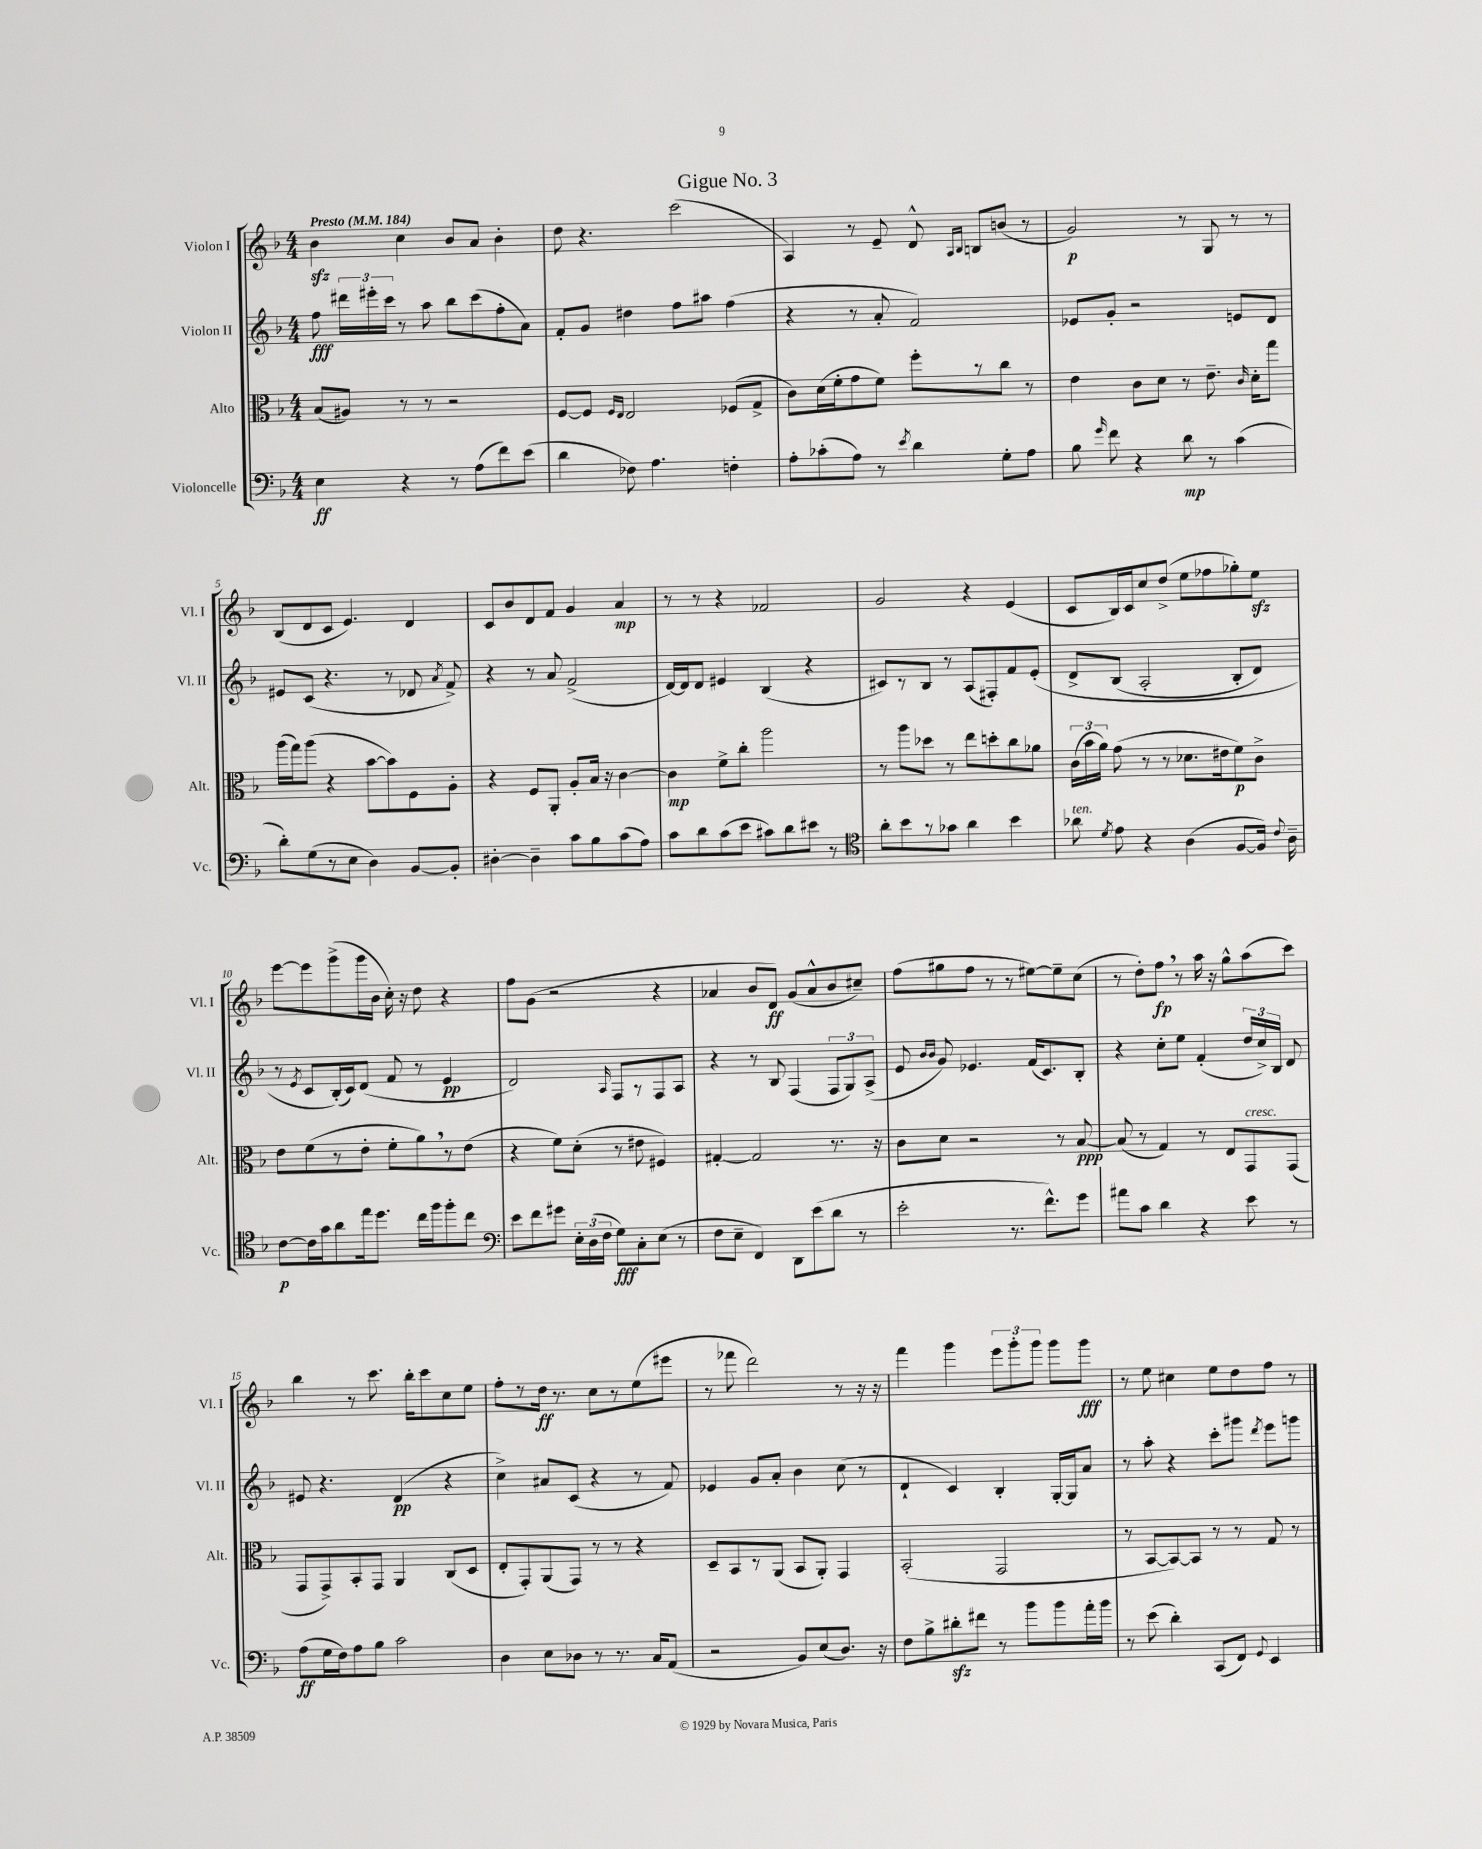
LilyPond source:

\header { title = "Gigue No. 3" }
<<
\new StaffGroup <<
\new Staff = "s0" \with { instrumentName = "Violon I" shortInstrumentName = "Vl. I" } {
    \clef treble \key f \major \numericTimeSignature \time 4/4 \tempo "Presto" 4 = 184
    \autoBeamOff bes'4\sfz c''4 bes'8[ a'8] bes'4-. |
    d''8 r4. c'''2( |
    a4) r8 e'8-- d'8-^ \grace { a16[ bes16] } b8[ b'8]( r8 |
    g'2\p) r8 g8 r8 r8 |
    bes8[( d'8 c'8] e'4.) d'4 |
    c'8[ bes'8 d'8 f'8] g'4 a'4\mp |
    r8 r8 r4 fes'2 |
    g'2 r4 e'4( |
    c'8[ bes16) c'16 c''8 d''8]->( e''8[ fes''8 ges''8-.) e''8]\sfz |
    e'''8[~ e'''8 g'''8->( g'''16 bes'16] c''16-.) r16 d''8 r4 |
    f''8[ g'8]( r2 r4 |
    aes'4 bes'8[ d'8]\ff) g'8[( aes'8-^ bes'8 cis''8]--) |
    f''8[( gis''8 f''8] r8 r8 eis''8[~) eis''8-- c''8]( |
    r8 d''8[-.) f''8]\fp \breathe r8 a''16 r16 g''8[-^ a''8( c'''8]) |
    bes''4 r8 c'''8. bes''16[-. c'''8 c''8 e''8] |
    f''8[-. r8 d''16]\ff r8. c''8[ r8 e''8( eis'''8] |
    r8 fes'''8 d'''2) r8 r16 r16 |
    f'''4 g'''4 \tuplet 3/2 { e'''8[ g'''8-. g'''8] } g'''8[ g'''8]\fff |
    r8 e''8 cis''4 e''8[ d''8 f''8] r8 \bar "|." |
}
\new Staff = "s1" \with { instrumentName = "Violon II" shortInstrumentName = "Vl. II" } {
    \clef treble \key f \major \numericTimeSignature \time 4/4
    \autoBeamOff f''8\fff \tuplet 3/2 { dis'''16[ eis'''16-. c'''16] } r8 a''8 bes''8[ c'''8( f''8-. a'8]) |
    f'8[-. g'8] dis''4 f''8[ ais''8] f''4( |
    r4 r8 a'8-. f'2) |
    ees'8[ g'8]-. r2 e'8[ d'8] |
    eis'8[ c'8]( r4. r8 des'8 \acciaccatura { a'8 } f'8->) |
    r4 r8 a'8 f'2->( |
    d'16[~) d'16 d'8] eis'4 bes4( r4 |
    cis'8[) r8 bes8] r8 a8[( fis8-.) f'8 e'8]-.\( |
    d'8[-> bes8]( a2-. bes8[-. d'8]) |
    r8 \acciaccatura { e'8 } c'8[ bes16-.(\) c'16) d'8]( f'8 r8 e'4\pp |
    d'2) \grace { a16 } f8[ r8 f8 a8] |
    r4 r8 bes8 f4( \tuplet 3/2 { f8[ g8) a8]->( } |
    e'8 \grace { bes'16[ bes'16] } g'8) ees'4. f'16[( c'8.) bes8]-. |
    r4 c''8[-. e''8] f'4-.( \tuplet 3/2 { d''16[ c''16->) bes16] } d'8 |
    eis'8 r4. d'4\pp( r4 |
    c''4->) ais'8[ c'8]( r4 r8 f'8) |
    ees'4 g'8[ a'8]-. bes'4 c''8( r8 |
    d'4-! c'4) bes4-. g16[~-. g16 a'8] |
    r8 a''8-. r4 c'''8[-. gis'''8] \acciaccatura { d'''8 } e'''8[ g'''8] \bar "|." |
}
\new Staff = "s2" \with { instrumentName = "Alto" shortInstrumentName = "Alt." } {
    \clef alto \key f \major \numericTimeSignature \time 4/4
    \autoBeamOff bes8[( ais8]) r8 r8 r2 |
    f8[~ f8] \grace { f16[ e16] } e2 fes8[( g8]-> |
    c'8[) d'16( f'16-. g'8 f'8]) f''8[-. r8 c''8] r8 |
    e'4 c'8[ d'8] r8 e'8.-- \grace { c'16 } d'16[-. g''8] |
    a''16[( g''16) a''8]( r4 bes'8[~ bes'8) f8 a8]-. |
    r4 f8[ a,8]-. a8[-. bes16] r16 c'4~ |
    c'4\mp f'8[-> c''8]-. a''2 |
    r8 a''8[ des''8] r8 e''8[ d''8-. c''8 aes'8] |
    \tuplet 3/2 { c'16[( bes'16 a'16]) } g'8( r8 r8 des'8.[ eis'16 f'8\p) c'8]-> |
    e'8[ f'8( r8 e'8]-. f'8[-. a'8) \breathe r8 e'8]( |
    r4 f'8[) d'8]-.( r8 eis'8 fis4) |
    gis4~-. gis2 r8. r16 |
    c'8[ d'8] r2 r8 bes8~\ppp |
    bes8( r8 g4) r8 e8[ g,8^\markup { \italic "cresc." } g,8]( |
    g,8[ g,8->) bes,8-. g,8] a,4 c8[( d8] |
    e8[-. g,8-.) a,8( g,8]) r8 r8 r4 |
    d8[-- bes,8 r8 a,8]( bes,8[ a,8]-.) g,4 |
    bes,2-.( g,2 |
    r8 bes,8[~ bes,8~) bes,8] r8 r8 g8 r8 \bar "|." |
}
\new Staff = "s3" \with { instrumentName = "Violoncelle" shortInstrumentName = "Vc." } {
    \clef bass \key f \major \numericTimeSignature \time 4/4
    \autoBeamOff e4\ff r4 r8 a8[( f'8) e'8]( |
    d'4 fes8) a4. f4-. |
    a8[-. ces'8-.( a8]) r8 \acciaccatura { e'8 } d'4 g8[-. a8] |
    bes8 \grace { g'16 } f'8 r4 d'8\mp r8 c'4( |
    d'8[-.) g8( r8 e8] d4) bes,8[~ bes,8]-. |
    dis4~-. dis4-- c'8[ bes8 c'8( a8]) |
    c'8[ d'8 c'8( e'8] cis'8[) d'8 eis'8] r8 |
    \clef tenor a'8[-. bes'8 r8 ges'8] a'4 bes'4 |
    aes'8^\markup { \italic "ten." } \acciaccatura { d'8 } e'8 r4 a4( f8[~ f16]) \appoggiatura { c'8 } a16-- |
    c'8[~\p c'16 g'16 a'8 e''16 d''8.] c''16[ f''16 f''8-. c''8] |
    \clef bass e'8[ f'8 gis'8] \tuplet 3/2 { e16[-. d16( f16] } g8[\fff) c8-. e8]( r8 |
    f8[ e8]-- f,4) d,8[ e'8( d'8] r8 |
    e'2-. r8. f'8.[-^) g'8] |
    ais'8[ c'8] d'4 r4 e'8 r8 |
    a8[\ff( g16 f16) a8 bes8] c'2 |
    d4 e8[ des8] r8 r8. c16[ a,8]( |
    r2 bes,8[) e8( d8.]) r16 |
    f8[ bes8-> dis'8-.\sfz fis'8] r8 bes'8[ bes'8 a'16-. bes'16] |
    r8 e'8( d'4-.) c,8[( f,8]) \appoggiatura { g,8 } e,4 \bar "|." |
}
>>
>>
